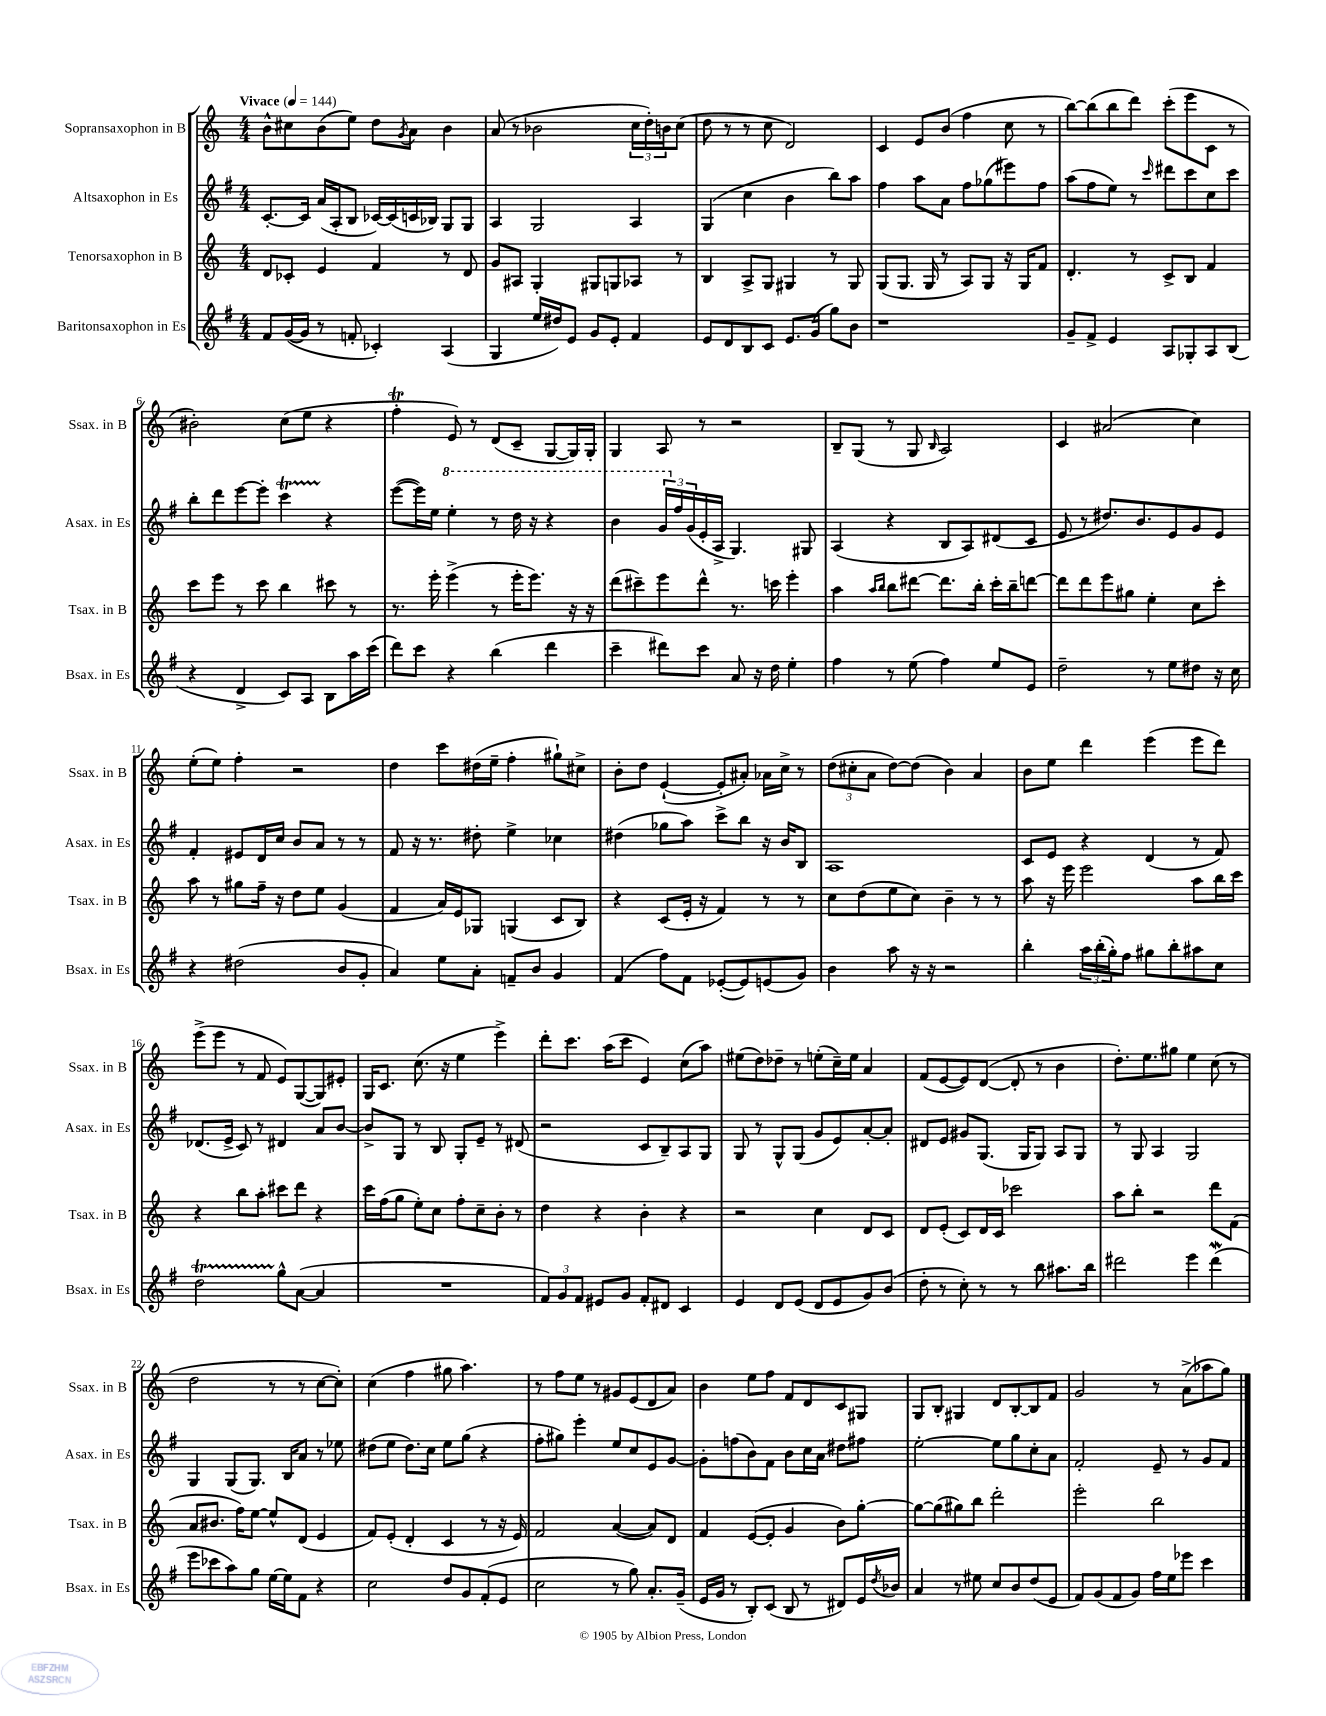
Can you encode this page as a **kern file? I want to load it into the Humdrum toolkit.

**kern	**kern	**kern	**kern
*part4	*part3	*part2	*part1
*staff4	*staff3	*staff2	*staff1
*I"Baritonsaxophon in Es	*I"Tenorsaxophon in B	*I"Altsaxophon in Es	*I"Sopransaxophon in B
*I'Bsax. in Es	*I'Tsax. in B	*I'Asax. in Es	*I'Ssax. in B
*clefG2	*clefG2	*clefG2	*clefG2
*k[f#]	*k[]	*k[f#]	*k[]
*M4/4	*M4/4	*M4/4	*M4/4
*MM144	*MM144	*MM144	*MM144
=1	=1	=1	=1
!	!	!	!LO:TX:a:B:t=Vivace
8f#/L	8d/L	[8.c'/L	8b^^\L
([16g/L	8c-X'/J	.	8cc#X\
16g/JJ]	.	16c/Jk]	.
8r	4e/	(16a/LL	(8b\
.	.	16A'/J	.
8fn'/	.	8B/J	8ee\J)
4c-X'/)	4f/	[16c-X/LL)	8dd\L
.	.	(16c-/]	.
.	.	.	8qg/
.	.	16cn/	8a\J
.	.	16B-X/JJ)	.
(4A/	8r	8G/L	4b\
.	8d/	8G/J	.
=2	=2	=2	=2
4G/	8g/L	4A/	(8a/
.	8A#X/J	.	8r
16ee/LL	4G'/	2G/	2b-X\
16dd#X/J)	.	.	.
8e/J	.	.	.
8g/L	8G#X/L	.	.
8e'/J	8Gn/	.	.
4f#/	8A-X/J	4A/	24cc\LL
.	.	.	24dd'\)
.	.	.	24bn\J
.	8r	.	(8cc\J
=3	=3	=3	=3
8e/L	4B/	(4G/	8dd\
8d/	.	.	8r
8B/	8A^/L	4cc\	8r
8c/J	8G/J	.	8cc\
8.e/L	4G#X/	4b\	2d/)
(16g/Jk	.	.	.
8gg\L)	8r	8bb\L)	.
8b\J	8G#/	8aa\J	.
=4	=4	=4	=4
1r	(8G/L	4ff#\	4c/
.	8.G/J	.	.
.	.	8aa\L	8e/L
.	16G/	.	.
.	8r	8a\J	(8b/J
.	8A/L)	8ff#\L	4ff\
.	8G/J	(8gg-X\	.
.	16r	8eee#X\)	8cc\
.	16G/KL	.	.
.	8f/J	8ff#\J	8r
=5	=5	=5	=5
8g~/L	4.d'/	(8aa\L	[8bb\L)
8f#^/J	.	8ff#\	(8bb\]
4e/	.	8ee\J)	8bb\
.	8r	8r	8ddd\J)
.	.	16qqccc/	.
8A/L	8c^/L	8ddd#X\L	(8ccc'\L
8G-X'/	8B/J	8ccc\	8eee\
8A/	4f/	8cc\	8c\J
(8B/J	.	8ccc\J	8r
!!LO:LB:g=z
=6	=6	=6	=6
4r	8ccc\L	8bb'\L	2b#X'\)
.	8eee\J	8ddd\	.
4d^/	8r	[8eee\	.
.	8ccc\	8eee'\J]	.
8c/L)	4bb\	4cccT\	(8cc\L
8A/J	.	.	8ee\J
8B\L	8ccc#X\	4r	4r
16aa\L	8r	.	.
(16ccc\JJ	.	.	.
=7	=7	=7	=7
8ddd\L)	8.r	([8eee\L	4ffT'\
8ccc\J	.	16eee\L])	.
.	16eee'\	16ee\JJ	.
*	*	*8va	*
4r	(4eee^\	4eee'\	8e/)
.	.	.	8r
(4bb\	8r	8r	(8d/L
.	16eee'\KL	16ddd\	8c~/J
.	8.eee\J)	16r	.
4ddd\	.	4r	[8G/L
.	16r	.	16G/L])
.	16r	.	16G'/JJ
=8	=8	=8	=8
4ccc~\	(8ddd\L	4bb\	4G/
.	8ccc#X~\)	.	.
8ddd#X\L)	8eee\	24gg/LL	8A/
*	*	*X8va	*
.	.	24ff#/	.
.	.	(24g/	.
8ccc\J	8ddd^^\J	16e'/	8r
.	.	16A^/JJ	.
8a/	8.r	4.G/)	2r
16r	.	.	.
16dd\	16cccn\	.	.
4ee'\	4eee'\	.	.
.	.	8G#X/	.
=9	=9	=9	=9
4ff#\	4aa\	(4A/	8B~/L
.	.	.	(8G/J
.	16qqaa/LL	.	.
.	16qqbb/JJ	.	.
8r	8bb\L	4r	8r
(8ee\	[8ddd#X\J	.	8G/
.	.	.	16qqB/
4ff#\)	8.ddd#\L]	8B/L	2A/)
.	.	8A/)	.
.	16bb'\Jk	.	.
8ee/L	16ccc'\LL	(8d#X/	.
.	16bb~\J	.	.
8e/J	[8dddn\J	8c/J	.
=10	=10	=10	=10
2dd~\	8ddd\L]	8e/	4c/
.	8ddd\	8r	.
.	8eee\	8.dd#X/L)	(2a#X/
.	8gg#X\J	.	.
.	.	8.b/	.
8r	4ee'\	.	.
8ee\L	.	8e/	.
8dd#X\J	8cc\L	8g/	4cc\)
16r	8ccc'\J	8e/J	.
16cc\	.	.	.
!!LO:LB:g=z
=11	=11	=11	=11
4r	8aa\	4f#'/	(8ee'\L
.	8r	.	8ee\J)
(2dd#X\	8gg#X\L	8e#X/L	4ff'\
.	16ff~\Jk	16d/L	.
.	16r	16cc/JJ	.
.	8dd\L	8b/L	2r
.	8ee\J	8a/J	.
8b/L	(4g/	8r	.
8g'/J	.	8r	.
=12	=12	=12	=12
4a/)	4f/	8f#/	4dd\
.	.	16r	.
.	.	8.r	.
8ee\L	16a/LL)	.	8ccc\L
.	16e/J	.	.
8a'\J	8G-X/J	8dd#X'\	(16dd#X\L
.	.	.	16ee~\JJ
8fn~/L	(4Gn/	4ee^\	4ff'\
8b/J	.	.	.
4g/	8c/L	4cc-X\	8gg#X`\L)
.	8B/J)	.	8cc#X^\J
=13	=13	=13	=13
(4f#/	4r	(4dd#X\	8b'\L
.	.	.	8dd\J
8ff#\L)	(8c/L	8gg-X\L	([4e`/
8f#\J	16e'/Jk	8aa\J)	.
.	16r	.	.
([8e-X'/L	4f/)	8ccc^\L	8e'/L]
8e-/])	.	8bb\J	8a#X'/J)
(8en/	8r	16r	16a-X\LL
.	.	16b/KL	16cc^\JJ
8g/J)	8r	8B/J	8r
=14	=14	=14	=14
4b\	8cc\L	1A	(12dd\L
.	.	.	12cc#X'\
.	(8dd\	.	.
.	.	.	12a\J
8aa\	8ee\	.	[8dd\L)
16r	8cc\J)	.	(8dd\J]
16r	.	.	.
2r	4b~\	.	4b\)
.	8r	.	4a/
.	8r	.	.
=15	=15	=15	=15
4bb'\	8aa\	8c/L	8b\L
.	16r	8e/J	8ee\J
.	16eee\	.	.
24aa\LL	2eee\	4r	4ddd\
(24bb'\	.	.	.
24gg'\J)	.	.	.
8ff#\J	.	.	.
8gg#X\L	.	(4d/	(4eee\
8bb'\	.	.	.
8aa#X\	8aa\L	8r	8eee\L
8cc\J	16bb\L	8f#/)	8ddd\J)
.	16ccc\JJ	.	.
!!LO:LB:g=z
=16	=16	=16	=16
2ddT\	4r	(8.d-X/L	(8eee^\L
.	.	.	8eee\J
.	.	16e^/Jk	.
.	8bb\L	8c/)	8r
.	8aa'\J	8r	8f/
8gg^^\L	8ccc#X\L	4d#X/	8e/L)
([8a\J	8ddd\J	.	([8G/
4a/]	4r	8a/L	8G/])
.	.	[8b/J	8e#X'/J
=17	=17	=17	=17
1r	16ccc\LL	8b^/L]	16G/KL
.	(16ff\J	.	8.c/J
.	8gg\J	8G/J	.
.	8ee'\L)	8r	(8.cc\
.	8cc\J	8B/	.
.	.	.	16r
.	8ff'\L	8G'/L	4ee\
.	8cc~\	8e~/J	.
.	8b'\J	8r	4eee^\)
.	8r	(8d#X/	.
=18	=18	=18	=18
12f#/L)	4dd\	2r	8ddd'\L
12g/	.	.	.
.	.	.	8.ccc\J
12f#/J	.	.	.
8e#X/L	4r	.	.
.	.	.	(16aa\KL
8g/J	.	.	8ccc\J
8f#'/L	4b'\	8c/L	4e/)
8d#X/J	.	8B~/)	.
4c/	4r	8A/	(8cc\L
.	.	8G/J	8aa\J)
=19	=19	=19	=19
4e/	2r	8G/	(8ee#X\L
.	.	8r	8dd\)
8d/L	.	8G^^/L	8dd-X~\J
(8e/J	.	(8G/J	8r
8d/L	4cc\	8g/L	(8een'\L
8e/	.	8e/)	16cc~\L)
.	.	.	16ee\JJ
8g/)	8d/L	[8a'/	4a/
(8b/J	8c/J	8a'/J]	.
=20	=20	=20	=20
8dd'\	8d/L	8d#X/L	(8f/L
8r	(8e'/J	8e/J	[8e/
8cc'\)	8c/L)	8g#X/L	8e/])
8r	16d/L	(8.G/J	([8d/J
.	16c/JJ	.	.
8r	2ccc-X\	.	8d'/]
.	.	16G/KL	.
8bb\	.	8G/J)	8r
8.aa#X\L	.	8A/L	4b\
.	.	8G/J	.
16bb\Jk	.	.	.
=21	=21	=21	=21
2ddd#X\	8aa\L	8r	8.dd'\L)
.	8bb'\J	8G/	.
.	.	.	8.ee\
.	2r	4A/	.
.	.	.	8gg#X\J
4eee\	.	2G/	4ee\
(4ddd#W\	8ddd\L	.	(8cc\
.	(8f\J	.	8r
!!LO:LB:g=z
=22	=22	=22	=22
8eee\L	8a/L	4G/	2dd\
8ccc-X\	8.b#X/J	.	.
8aa\)	.	(8G/L	.
.	16ff\KL)	.	.
8gg\J	[8ee\J	8.G/J)	.
[16ee\LL	8ee^^/L]	.	8r
16ee\J]	.	16B/KL	.
8f#\J	(8d/J	8a/J	8r
4r	4e/	8r	[8cc\L
.	.	8ee-X\	8cc'\J])
=23	=23	=23	=23
2cc\	8f/L)	(8dd#X\L	(4cc\
.	(8e'/J	8ee\J	.
.	4d'/	8.dd#\L)	4ff\
.	.	16cc\Jk	.
8dd/L	4c/	8ee\L	8gg#X\
8g/	.	(8gg\J	4.aa\)
(8f#'/	8r	4r	.
8e/J	16r	.	.
.	16e/)	.	.
=24	=24	=24	=24
2cc\	2f/	8ff#'\L	8r
.	.	8gg#X\J)	8ff\L
.	.	4eee'\	8ee\J
.	.	.	8r
8r	([4a/	8ee/L	8g#X/L
8gg\)	.	8cc/	(8e/
8.a'/L	8a/L])	8e/	8d/
.	8d/J	[8g/J	8a/J)
(16g~/Jk	.	.	.
=25	=25	=25	=25
16e/LL	4f/	8g'\L]	4b\
16g/JJ	.	.	.
8r	.	(8ffn\	.
8B'/L)	([8e/L	8b\)	8ee\L
(8c/J	8e'/J]	8f#\J	8ff\J
8B/	4g/	8b\L	8f/L
8r	.	16cc\L	8d/
.	.	16a\JJ	.
8d#X/L)	8b\L)	8dd#X\L	8c/
16e/L	[8gg'\J	8ff#X\J	8G#X/J
8qdd/	.	.	.
16b-X/JJ	.	.	.
=26	=26	=26	=26
4a/	8gg\L_	[2ee'\	8G/L
.	(8gg\]	.	8B'/J
8r	8gg#X\)	.	4G#X/
8ee#X\	8bb\J	.	.
8cc/L	2ddd'\	8ee\L]	8d/L
8b/	.	8gg\	[8B'/
(8dd/	.	8cc'\	8B/]
8e/J	.	8a\J	8f/J
=27	=27	=27	=27
8f#/L)	2eee'\	2f#'/	2g/
(8g/	.	.	.
8f#/	.	.	.
8g/J)	.	.	.
16ff#\LL	2bb\	8e~/	8r
16ee\J	.	.	.
8eee-X\J	.	8r	(8a^\L
4ccc\	.	8g/L	8aa-X\
.	.	8f#/J	8gg\J)
==	==	==	==
*-	*-	*-	*-
